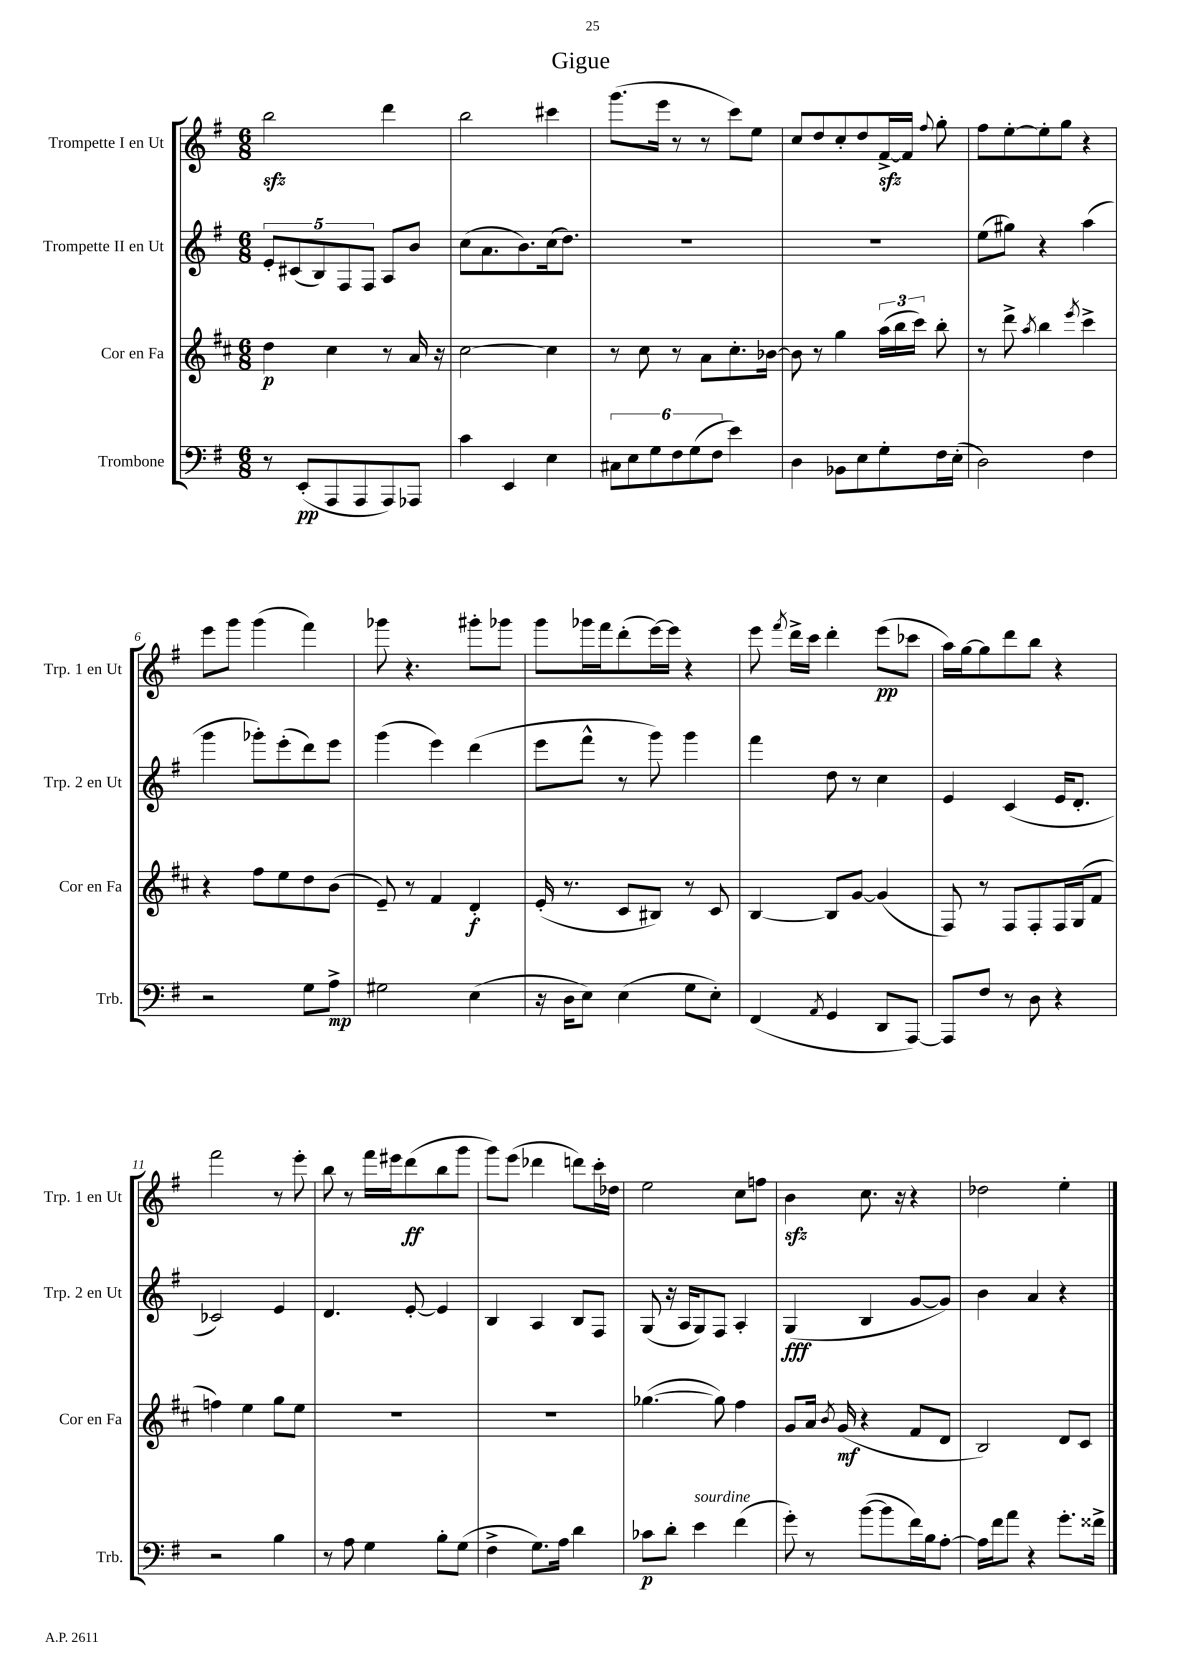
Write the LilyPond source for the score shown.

\header { title = "Gigue" }
<<
\new StaffGroup <<
\new Staff = "s0" \with { instrumentName = "Trompette I en Ut" shortInstrumentName = "Trp. 1 en Ut" } {
    \clef treble \key g \major \numericTimeSignature \time 6/8
    \autoBeamOff b''2\sfz d'''4 |
    b''2 cis'''4 |
    g'''8.[( e'''16] r8 r8 c'''8[) e''8] |
    c''8[ d''8 c''8-. d''8 fis'16~->\sfz fis'16] \appoggiatura { fis''8 } g''8-. |
    fis''8[ e''8~-. e''8-. g''8] r4 |
    e'''8[ g'''8] g'''4( fis'''4) |
    ges'''8 r4. gis'''8[-. ges'''8] |
    g'''8[ ges'''16 fis'''16 d'''8-.( e'''16~) e'''16] r4 |
    e'''8 \acciaccatura { fis'''8 } d'''16[-> c'''16] d'''4-. e'''8[\pp( ces'''8] |
    a''16[) g''16~ g''8 d'''8 b''8] r4 |
    fis'''2 r8 e'''8-. |
    b''8 r8 fis'''16[ eis'''16 d'''8\ff( b''8 g'''8] |
    g'''8[) e'''8]( des'''4 d'''8[) c'''16-. des''16] |
    e''2 c''8[ f''8] |
    b'4\sfz c''8. r16 r4 |
    des''2 e''4-. \bar "|." |
}
\new Staff = "s1" \with { instrumentName = "Trompette II en Ut" shortInstrumentName = "Trp. 2 en Ut" } {
    \clef treble \key g \major \numericTimeSignature \time 6/8
    \autoBeamOff \tuplet 5/4 { e'8[-. cis'8( b8) fis8 fis8] } a8[ b'8] |
    c''8[( a'8. b'8.) c''16( d''8.]) |
    R2. |
    R2. |
    e''8[( gis''8]) r4 a''4( |
    g'''4 ges'''8[-.) e'''8-.( d'''8) e'''8] |
    g'''4( e'''4) d'''4( |
    e'''8[ fis'''8]-^ r8 g'''8) g'''4 |
    fis'''4 d''8 r8 c''4 |
    e'4 c'4( e'16[ d'8.]-. |
    ces'2) e'4 |
    d'4. e'8~-. e'4 |
    b4 a4 b8[ fis8] |
    g8( r16 a16[ g8) fis8] a4-. |
    g4\fff( b4 g'8[~ g'8]) |
    b'4 a'4 r4 \bar "|." |
}
\new Staff = "s2" \with { instrumentName = "Cor en Fa" shortInstrumentName = "Cor en Fa" } {
    \clef treble \key d \major \numericTimeSignature \time 6/8
    \autoBeamOff d''4\p cis''4 r8 a'16 r16 |
    cis''2~ cis''4 |
    r8 cis''8 r8 a'8[ cis''8.-. bes'16]~ |
    bes'8 r8 g''4 \tuplet 3/2 { a''16[( b''16 cis'''16]) } b''8-. |
    r8 d'''8-> \acciaccatura { a''8 } b''4 \acciaccatura { e'''8 } cis'''4-> |
    r4 fis''8[ e''8 d''8 b'8]( |
    e'8--) r8 fis'4 d'4-.\f |
    e'16-.( r8. cis'8[ bis8]) r8 cis'8 |
    b4~ b8[ g'8]~ g'4( |
    fis8) r8 fis8[ fis8-. fis16 g16( fis'8] |
    f''4) e''4 g''8[ e''8] |
    R2. |
    R2. |
    ges''4.~( ges''8) fis''4 |
    g'8[ a'16] \acciaccatura { b'8 } g'16\mf( r4 fis'8[ d'8] |
    b2) d'8[ cis'8] \bar "|." |
}
\new Staff = "s3" \with { instrumentName = "Trombone" shortInstrumentName = "Trb." } {
    \clef bass \key g \major \numericTimeSignature \time 6/8
    \autoBeamOff r8 e,8[-.\pp( a,,8 a,,8 a,,8) aes,,8] |
    c'4 e,4 e4 |
    \tuplet 6/4 { cis8[ e8 g8 fis8 g8( fis8] } e'4) |
    d4 bes,8[ e8 g8-. fis16 e16]-.( |
    d2) fis4 |
    r2 g8[ a8]->\mp |
    gis2 e4( |
    r16 d16[ e8]) e4( g8[ e8]-.) |
    fis,4( \acciaccatura { a,8 } g,4 d,8[ a,,8]~) |
    a,,8[ fis8] r8 d8 r4 |
    r2 b4 |
    r8 a8 g4 b8[-. g8]( |
    fis4-> g8.[) a16] d'4 |
    ces'8[\p d'8]-. e'4^\markup { \italic "sourdine" } fis'4( |
    g'8-.) r8 b'8[~( b'8 fis'16) b16 a8]~-. |
    a16[ fis'16 a'8] r4 g'8.[-. fisis'16]-> \bar "|." |
}
>>
>>
